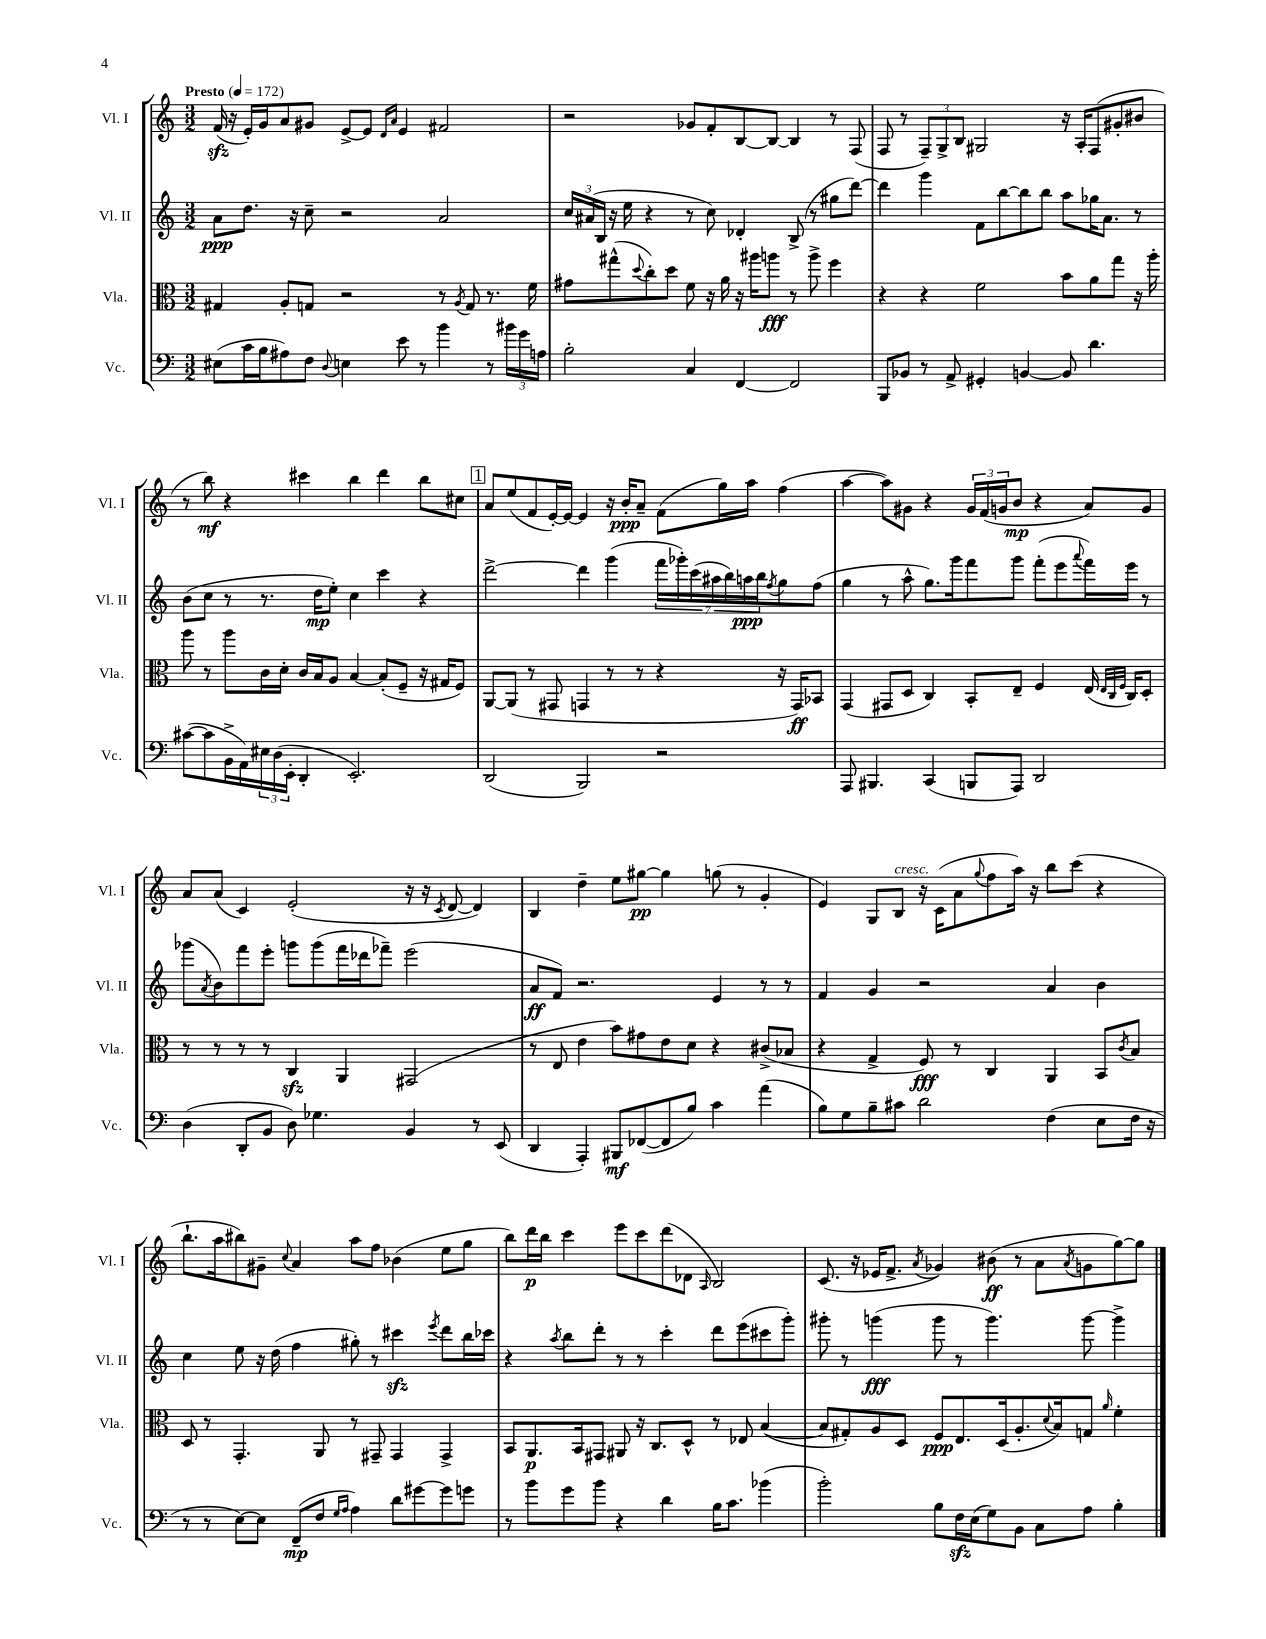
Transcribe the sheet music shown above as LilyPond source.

<<
\new StaffGroup <<
\new Staff = "s0" \with { instrumentName = "Vl. I" shortInstrumentName = "Vl. I" } {
    \clef treble \key c \major \numericTimeSignature \time 3/2 \tempo "Presto" 4 = 172
    f'16\sfz( r16 e'16-.) g'16 a'8 gis'8 e'8~-> e'8 \grace { d'16 a'16 } e'4 fis'2 |
    r2 ges'8 f'8-. b8~ b8~ b4 r8 f8( |
    f8 r8 \tuplet 3/2 { f8--) g8-> b8 } gis2 r16 a16-. f8( gis'8-. bis'8 |
    r8 b''8\mf) r4 cis'''4 b''4 d'''4 b''8 cis''8 |
    \mark \markup { \box "1" } a'8 e''8( f'8 e'16~-.) e'16~ e'4 r16 b'16-.\ppp a'8-- f'8( g''16) a''16 f''4( |
    a''4~ a''8) gis'8 r4 \tuplet 3/2 { gis'16 f'16( g'16 } b'8\mp r4 a'8) g'8 |
    a'8 a'8( c'4) e'2-.( r16 r16 \acciaccatura { c'8 } d'8~ d'4) |
    b4 d''4-- e''8 gis''8~\pp gis''4 g''8( r8 g'4-. |
    e'4) g8 b8^\markup { \italic "cresc." } r16 c'16( a'8 \appoggiatura { g''8 } f''8 a''16) r16 b''8 c'''8( r4 |
    b''8.-! a''16 bis''8) gis'8-- \appoggiatura { c''8 } a'4 a''8 f''8 bes'4( e''8 g''8 |
    b''8) d'''16\p b''16 c'''4 e'''8 c'''8 d'''8( des'8 \grace { a16 } b2) |
    c'8.( r16 ees'16 f'8.-> \acciaccatura { a'8 } ges'4) bis'8\ff( r8 a'8 \acciaccatura { a'8 } g'8 g''8~) g''8 \bar "|." |
}
\new Staff = "s1" \with { instrumentName = "Vl. II" shortInstrumentName = "Vl. II" } {
    \clef treble \key c \major \numericTimeSignature \time 3/2
    a'8\ppp d''8. r16 c''8-- r2 a'2 |
    \tuplet 3/2 { c''16 ais'16( b16 } r16 e''16 r4 r8 c''8) des'4-. b8->( r8 gis''8 d'''8~) |
    d'''4 g'''4 f'8 b''8~ b''8 b''8 a''8 ges''16 a'8. r8 |
    b'8( c''8 r8 r8. d''16\mp e''8-.) c''4 c'''4 r4 |
    \mark \markup { \box "1" } d'''2~-> d'''4 g'''4( \tuplet 7/4 { f'''16 ges'''16-.) c'''16( ais''16 b''16) a''16\ppp b''16 } \acciaccatura { f''8 } g''8 f''8( |
    g''4 r8 a''8-^ g''8.) g'''16 f'''8 g'''8 f'''8-.( e'''8 \appoggiatura { a'''8 } f'''16) e'''16 r8 |
    ges'''8( \acciaccatura { a'8 } b'8) f'''8 e'''8-. g'''8 g'''8( f'''16 des'''16 fes'''8--) e'''2( |
    a'8\ff f'8) r2. e'4 r8 r8 |
    f'4 g'4 r2 a'4 b'4 |
    c''4 e''8 r16 d''16( f''4 gis''8-.) r8 cis'''4\sfz \acciaccatura { e'''8 } d'''8 b''16 ces'''16 |
    r4 \acciaccatura { a''8 } b''8 d'''8-. r8 r8 c'''4-. d'''8 e'''8( cis'''8 g'''8-.) |
    gis'''8-. r8 g'''4\fff( g'''8 r8 g'''4.) g'''8~ g'''4-> \bar "|." |
}
\new Staff = "s2" \with { instrumentName = "Vla." shortInstrumentName = "Vla." } {
    \clef alto \key c \major \numericTimeSignature \time 3/2
    gis4 a8-. g8 r2 r8 \acciaccatura { a8 } g8 r8. f'16 |
    gis'8 gis''8-^( \appoggiatura { d''8 } c''8-.) d''8 f'8 r16 a'16 r16 ais''16 a''8\fff r8 a''8-> f''4 |
    r4 r4 f'2 b'8 a'8 g''8 r16 a''16-. |
    a''8 r8 a''8 c'16 d'16-. c'16 b16 a8 b4~ b8-.( f8-- r16 gis16 f8) |
    \mark \markup { \box "1" } a,8~ a,8( r8 gis,8 g,4 r8 r8 r4 r16 g,16\ff) bes,8 |
    g,4( gis,8 d8 c4) b,8-. e8-- f4 e16( \grace { e32 c32 f32 } c16) d8-. |
    r8 r8 r8 r8 c4\sfz a,4 gis,2( |
    r8 e8 e'4 b'8) gis'8 e'8 d'8 r4 cis'8->( bes8 |
    r4 g4-> f8\fff) r8 c4 a,4 b,8 \acciaccatura { c'8 } b8 |
    d8 r8 g,4.-. a,8 r8 gis,8-- gis,4 gis,4-> |
    b,8 a,8.\p b,16 gis,8 ais,8 r16 c8. d8-^ r8 ees8 b4~( |
    b8 gis8-.) a8 d8 f8\ppp e8. d16( a8.-. \appoggiatura { d'8 } b16) g8 \grace { a'16 } f'4-. \bar "|." |
}
\new Staff = "s3" \with { instrumentName = "Vc." shortInstrumentName = "Vc." } {
    \clef bass \key c \major \numericTimeSignature \time 3/2
    eis8( c'16 b16 ais8) f8 \appoggiatura { d8 } e4 e'8 r8 b'4 r8 \tuplet 3/2 { bis'16 g'16 a16 } |
    b2-. c4 f,4~ f,2 |
    b,,8 bes,8 r8 a,8-> gis,4-. b,4~ b,8 d'4. |
    cis'8~( cis'8 b,16-> a,16) \tuplet 3/2 { eis16 d16( e,16-. } d,4-. e,2.-.) |
    \mark \markup { \box "1" } d,2( b,,2) r2 |
    a,,8 bis,,4. c,4( b,,8 a,,8) d,2 |
    d4( d,8-. b,8 d8) ges4. b,4 r8 e,8( |
    d,4 a,,4-.) bis,,8\mf fes,8~( fes,8 b8) c'4 a'4( |
    b8) g8 b8-- cis'8 d'2 f4( e8 f16 r16 |
    r8 r8 e8~) e8 f,8--\mp( f8 \grace { g16 a16 } a4) d'8 gis'8~ gis'8 g'8 |
    r8 b'8 g'8 b'8 r4 d'4 b16 c'8. bes'4( |
    b'2-.) b8 f16\sfz e16( g8) b,8 c8 a8 b4-. \bar "|." |
}
>>
>>
\layout { \context { \Score \remove "Bar_number_engraver" } }
